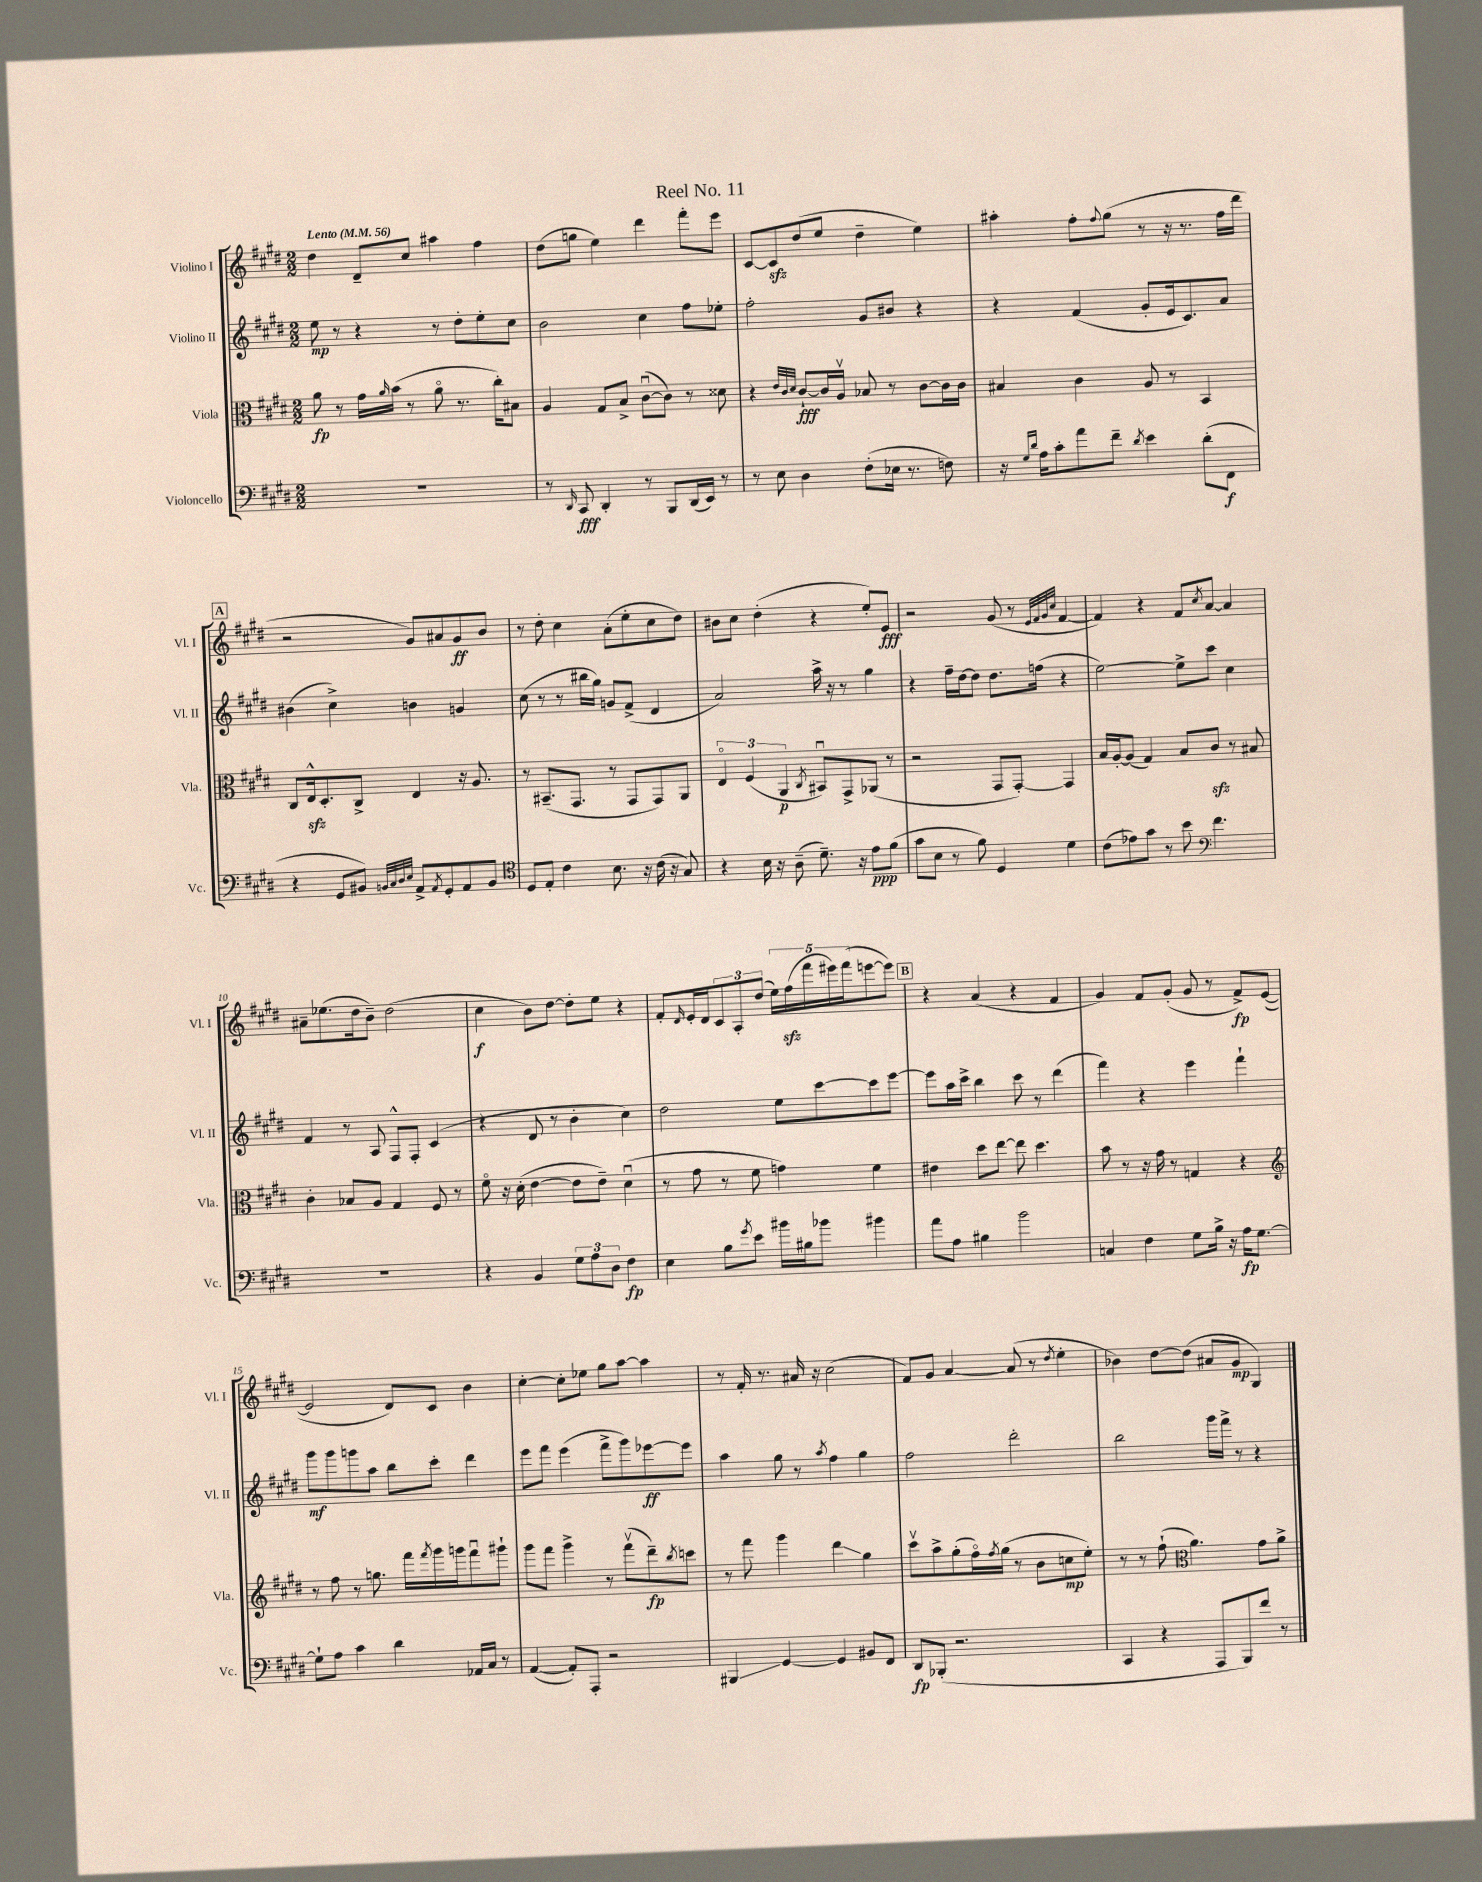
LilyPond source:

\header { title = "Reel No. 11" }
<<
\new StaffGroup <<
\new Staff = "s0" \with { instrumentName = "Violino I" shortInstrumentName = "Vl. I" } {
    \clef treble \key e \major \numericTimeSignature \time 2/2 \tempo "Lento" 4 = 56
    dis''4 dis'8-- cis''8 ais''4 fis''4 |
    dis''8( g''8 e''4) dis'''4 fis'''8-. e'''8 |
    cis'8~ cis'8\sfz dis''8( e''8 dis''4-- e''4) |
    ais''4-. fis''8-. \appoggiatura { fis''8 } gis''8( r8 r16 r8. fis''16 dis'''16 |
    \mark \markup { \box "A" } r2 gis'8) ais'8 gis'8\ff b'8 |
    r8 dis''8-. cis''4 a'8-.( e''8-. cis''8 dis''8) |
    bis'8 cis''8 dis''4-.( r4 e''8-.) e'8\fff |
    r2 gis'8( r8 \grace { e'32 fis'32 gis'32 cis''32 } fis'4~ |
    fis'4) r4 fis'8 \acciaccatura { cis''8 } a'8~ a'4 |
    ais'8-- ees''8.( dis''16 b'8--) dis''2( |
    cis''4\f b'8) dis''8~ dis''8-. e''8 r4 |
    fis'8-. \grace { dis'16 } e'16-. dis'16 \tuplet 3/2 { cis'8 a8-. dis''8( } \tuplet 5/4 { e''16) fis''16\sfz( fis'''16 eis'''16) fis'''16( } e'''8~ e'''8) |
    \mark \markup { \box "B" } r4 a'4( r4 fis'4 |
    gis'4) fis'8 gis'8-.( gis'8 r8 fis'8->\fp) e'8~( |
    e'2 dis'8) cis'8 b'4 |
    cis''4~-. cis''8-. ees''8 gis''8 a''8~ a''4 |
    r8 fis'16-. r8. ais'16 r16 cis''2( |
    fis'8) gis'8 a'4~ a'8( r8 \acciaccatura { dis''8 } e''4-. |
    bes'4) dis''8~ dis''8( ais'8 gis'8\mp gis4) \bar "|." |
}
\new Staff = "s1" \with { instrumentName = "Violino II" shortInstrumentName = "Vl. II" } {
    \clef treble \key e \major \numericTimeSignature \time 2/2
    e''8\mp r8 r4 r8 dis''8-. e''8-. cis''8 |
    b'2 cis''4 fis''8 ees''8-. |
    fis''2-. gis'8 bis'8 r4 |
    r4 fis'4( gis'8-. e'16 cis'8.) a'8 |
    \mark \markup { \box "A" } bis'4( cis''4->) b'4 g'4 |
    cis''8( r8 r8 bis''16 gis''16) g'8 fis'8->( dis'4 |
    a'2) a''16-> r16 r8 gis''4 |
    r4 fis''16-- dis''16~ dis''8 dis''8. f''16( r4 |
    e''2~) e''8-> cis'''8 cis''4 |
    fis'4 r8 a8 fis8-^ fis8-. cis'4( |
    r4 dis'8 r8 b'4-. cis''4) |
    dis''2 e''8 cis'''8~ cis'''8 e'''8~ |
    \mark \markup { \box "B" } e'''8 a''16 cis'''16-> b''4 cis'''8 r8 dis'''4( |
    fis'''4) r4 e'''4 fis'''4-! |
    gis'''8\mf gis'''8 g'''8 a''8 b''8 cis'''8-. dis'''4 |
    e'''8 fis'''8 e'''4( fis'''8-> gis'''8) ees'''8~\ff ees'''8 |
    a''4 gis''8 r8 \acciaccatura { a''8 } fis''4 gis''4 |
    fis''2 dis'''2-. |
    b''2 gis'''16 fis'''16-> r8 r4 \bar "|." |
}
\new Staff = "s2" \with { instrumentName = "Viola" shortInstrumentName = "Vla." } {
    \clef alto \key e \major \numericTimeSignature \time 2/2
    a'8\fp r8 gis'16 \grace { a'16 } b'16( r8 a'8\flageolet r8. cis''16-.) bis8 |
    a4 gis8 b8-> cis'8~\downbow( cis'8) r8 disis'8 |
    r4 \grace { e'32 cis'32 dis'32 } cis'8~-!\fff cis'16 a16\upbow bes8 r8 cis'8~ cis'16 cis'16 |
    bis4 cis'4 a8 r8 b,4 |
    \mark \markup { \box "A" } cis8 e16-^\sfz dis8.-. cis8-> e4 r16 a8. |
    r8 bis,8.--( gis,8. r8 gis,8 gis,8) a,8 |
    \tuplet 3/2 { e4\flageolet fis4( a,4\p } \acciaccatura { cis8 } bis,8\downbow) gis,8-> aes,8( r8 |
    r2 gis,8 gis,8~-.) gis,4 |
    b16 a16~-. a8( gis4) b8 cis'8\sfz r8 bis8 |
    cis'4-. bes8 a8 gis4 fis8 r8 |
    fis'8\flageolet r16 dis'16-.( e'4~ e'8 e'8--) dis'4\downbow( |
    r8 gis'8 r8 fis'8 g'4) fis'4 |
    \mark \markup { \box "B" } eis'4 dis''8 e''8~ e''8 dis''4. |
    b'8 r8 r16 gis'16 r8 g4 r4 |
    \clef treble r8 fis''8 r8 g''8. fis'''16 \acciaccatura { fis'''8 } gis'''16 g'''16 fis'''8\downbow gis'''8-! |
    gis'''8 fis'''8 gis'''4-> r8 fis'''8\upbow( dis'''8--\fp) \acciaccatura { b''8 } c'''8 |
    r8 fis'''8 gis'''4 dis'''4\glissando gis''4 |
    cis'''8\upbow a''8-> gis''8-.( fis''16\flageolet) \acciaccatura { fis''8 } gis''16( r8 b'8 c''8\mp e''8-.) |
    r8 r8 fis''8-!( \clef alto a'4.) gis'8 a'8-> \bar "|." |
}
\new Staff = "s3" \with { instrumentName = "Violoncello" shortInstrumentName = "Vc." } {
    \clef bass \key e \major \numericTimeSignature \time 2/2
    R1 |
    r8 \grace { dis,16 } cis,8\fff dis,4-. r8 b,,8 dis,16( e,16) r8 |
    r8 e8 dis4 fis8-.( ees16 r8. f8) |
    r16 \grace { gis16 dis'16 } a16 cis'8-. a'8 fis'8-- \acciaccatura { dis'8 } e'4 dis'8-.( fis,8\f |
    \mark \markup { \box "A" } r4 gis,8 bis,8) \grace { b,32 cis32 dis32 e32 } a,8-> \acciaccatura { a,8 } gis,8-. a,8 b,8 |
    \clef tenor dis8 e8-. cis'4 b8. r16 cis'16( r16 gis8) |
    r4 b16 r16 a8--( dis'8.--) r16 e'8\ppp fis'8( |
    gis'8 b8 r8 fis'8) dis4 dis'4 |
    cis'8( ees'8) gis'8 r8 b'8 \clef bass fis'4. |
    R1 |
    r4 b,4 \tuplet 3/2 { gis8 a8 dis8 } fis4\fp |
    e4 b8 \acciaccatura { gis'8 } e'8 bis'16 bis16 bes'8 bis'4 |
    \mark \markup { \box "B" } a'8 a8 bis4 b'2 |
    c4 fis4 gis8 b16-> r16 a16\fp gis8.~ |
    gis8-! a8 cis'4 dis'4 aes,16 cis16 r8 |
    a,4~( a,8-.) a,,8-. r2 |
    bis,,4\glissando gis,4~ gis,4 bis,8 fis,8 |
    dis,8\fp bes,,8-.( r2. |
    cis,4 r4 a,,8 b,,8) fis'8 r8 \bar "|." |
}
>>
>>
